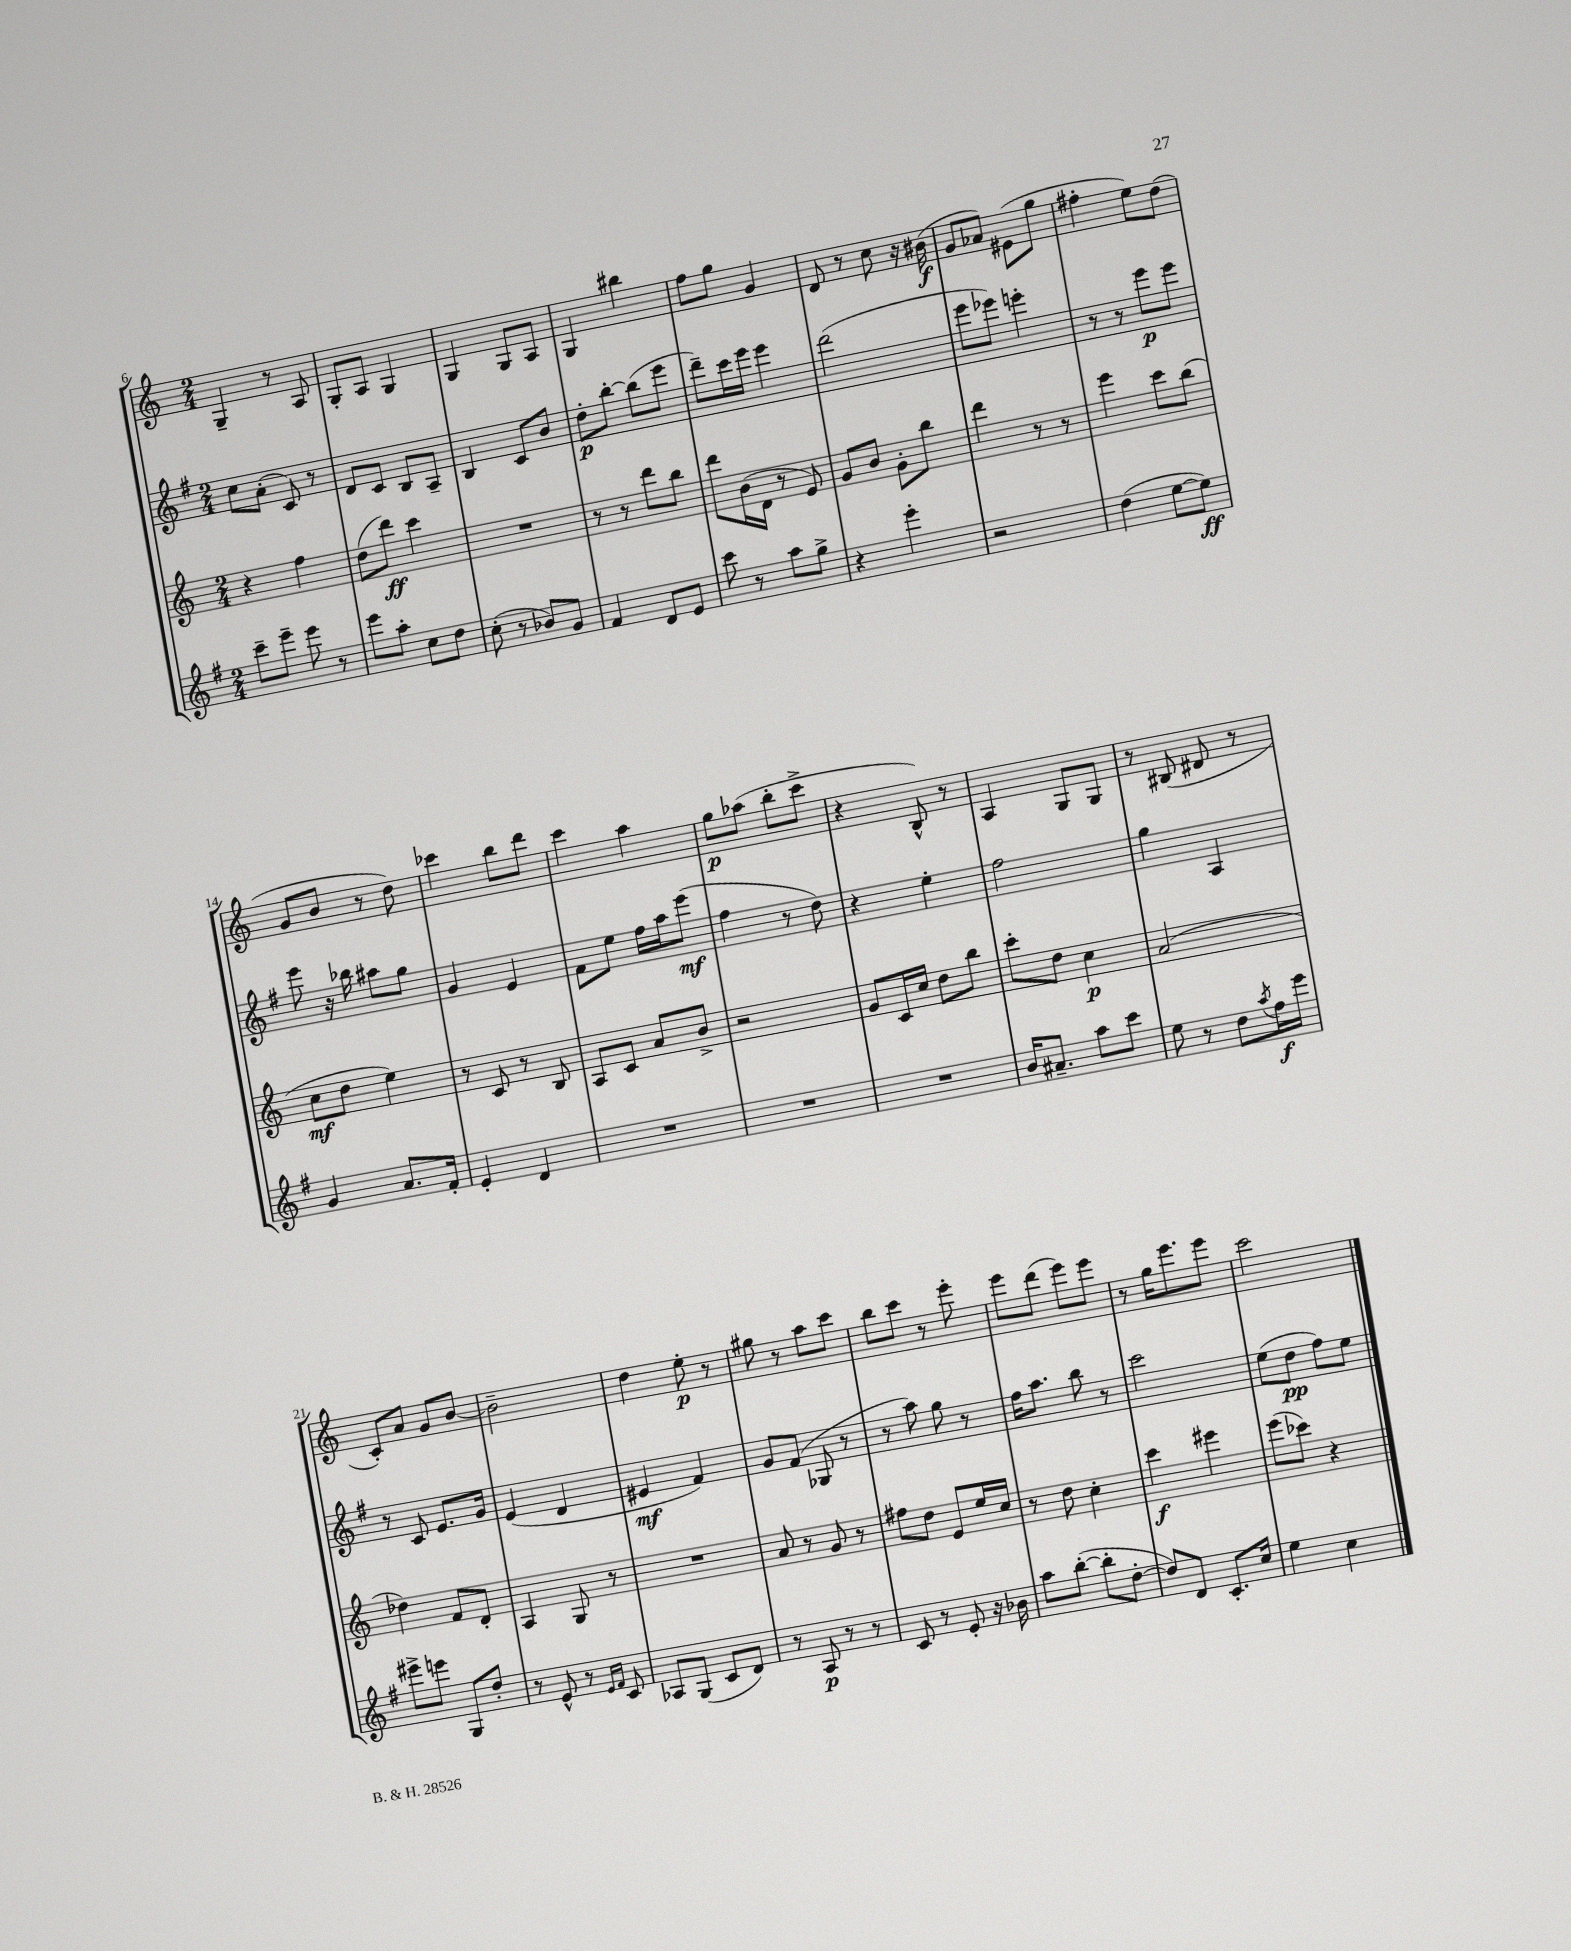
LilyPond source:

<<
\new StaffGroup <<
\new Staff = "s0" {
    \clef treble \key c \major \numericTimeSignature \time 2/4
    g4-- r8 a8 |
    g8-. a8 g4 |
    g4 g8 a8 |
    g4 bis''4 |
    f''8 g''8 g'4 |
    d'8 r8 c''8 r16 bis'16\f( |
    g'8 aes'8) eis'8( g''8 |
    fis''4-. e''8) d''8( |
    g'8 b'8 r8 d''8) |
    ces'''4 b''8 d'''8 |
    c'''4 a''4 |
    g''8\p aes''8( b''8-. c'''8-> |
    r4 b8-^) r8 |
    a4 g8 g8 |
    r8 bis8( dis'8 r8 |
    c'8-.) a'8 g'8 b'8~ |
    b'2-- |
    d''4 e''8-.\p r8 |
    gis''8 r8 a''8 c'''8 |
    b''8 c'''8 r8 e'''8-. |
    e'''8 d'''8( e'''8) e'''8 |
    r8 g''16 e'''8. e'''8 |
    c'''2 \bar "|." |
}
\new Staff = "s1" {
    \clef treble \key g \major \numericTimeSignature \time 2/4
    c''8 a'8-.( c'8) r8 |
    d'8 c'8 b8 a8-- |
    b4 c'8 b'8 |
    d''8-.\p b''8~-. b''8( e'''8 |
    d'''8--) c'''16 e'''16 e'''4 |
    d'''2( |
    e'''8 ees'''8) e'''4-. |
    r8 r8 e'''8\p e'''8 |
    e'''8 r16 bes''16 ais''8 g''8 |
    g'4 e'4 |
    fis'8 e''8 fis''16 a''16 e'''8\mf( |
    fis''4 r8 d''8) |
    r4 e''4-. |
    fis''2 |
    g''4 a4 |
    r8 c'8 e'8. g'16 |
    e'4( d'4 |
    eis'4\mf fis'4) |
    g'8 fis'8( ges8 r8 |
    r8 a''8) g''8 r8 |
    fis''16 a''8. b''8 r8 |
    c'''2 |
    e''8( d''8\pp fis''8) e''8 \bar "|." |
}
\new Staff = "s2" {
    \clef treble \key c \major \numericTimeSignature \time 2/4
    r4 f''4 |
    d''8( d'''8\ff) c'''4 |
    R2 |
    r8 r8 d'''8 b''8 |
    d'''8 b'16( d'16 r8 e'8) |
    g'8 b'8 g'8-. b''8 |
    d'''4 r8 r8 |
    e'''4 c'''8 b''8( |
    c''8\mf d''8 e''4) |
    r8 c'8 r8 b8 |
    a8 c'8 a'8 b'8-> |
    r2 |
    g'8 c'16 c''16 d''8 b''8 |
    c'''8-. d''8 c''4\p |
    a'2( |
    des''4) f'8 d'8-. |
    a4 g8 r8 |
    R2 |
    a'8 r8 g'8 r8 |
    fis''8 d''8 e'8 e''16 c''16 |
    r8 d''8 c''4-. |
    c'''4\f eis'''4 |
    e'''8( ces'''8) r4 \bar "|." |
}
\new Staff = "s3" {
    \clef treble \key g \major \numericTimeSignature \time 2/4
    c'''8-- e'''8-- e'''8 r8 |
    e'''8 a''8-. c''8 d''8 |
    c''8-.( r8 bes'8) g'8 |
    fis'4 d'8 e'8 |
    c'''8 r8 a''8 g''8-> |
    r4 e'''4-. |
    r2 |
    d''4( e''8~ e''8\ff) |
    g'4 a'8. fis'16-. |
    e'4-. d'4 |
    R2 |
    R2 |
    R2 |
    b'16 ais'8.-- a''8 c'''8 |
    e''8 r8 d''8 \acciaccatura { a''8 } fis''16\f e'''16 |
    eis'''8-> e'''8 g8 d''8-. |
    r8 e'8-^ r8 \grace { e'16 fis'16 } c'8 |
    aes8 g8( c'8 d'8) |
    r8 a8\p r8 r8 |
    c'8 r8 e'8-. r16 bes'16 |
    a''8 b''8~-.( b''8-. d''8~-. |
    d''8) d'8 c'8.-. c''16 |
    e''4 c''4 \bar "|." |
}
>>
>>
\layout { \context { \Score currentBarNumber = #6 } }
